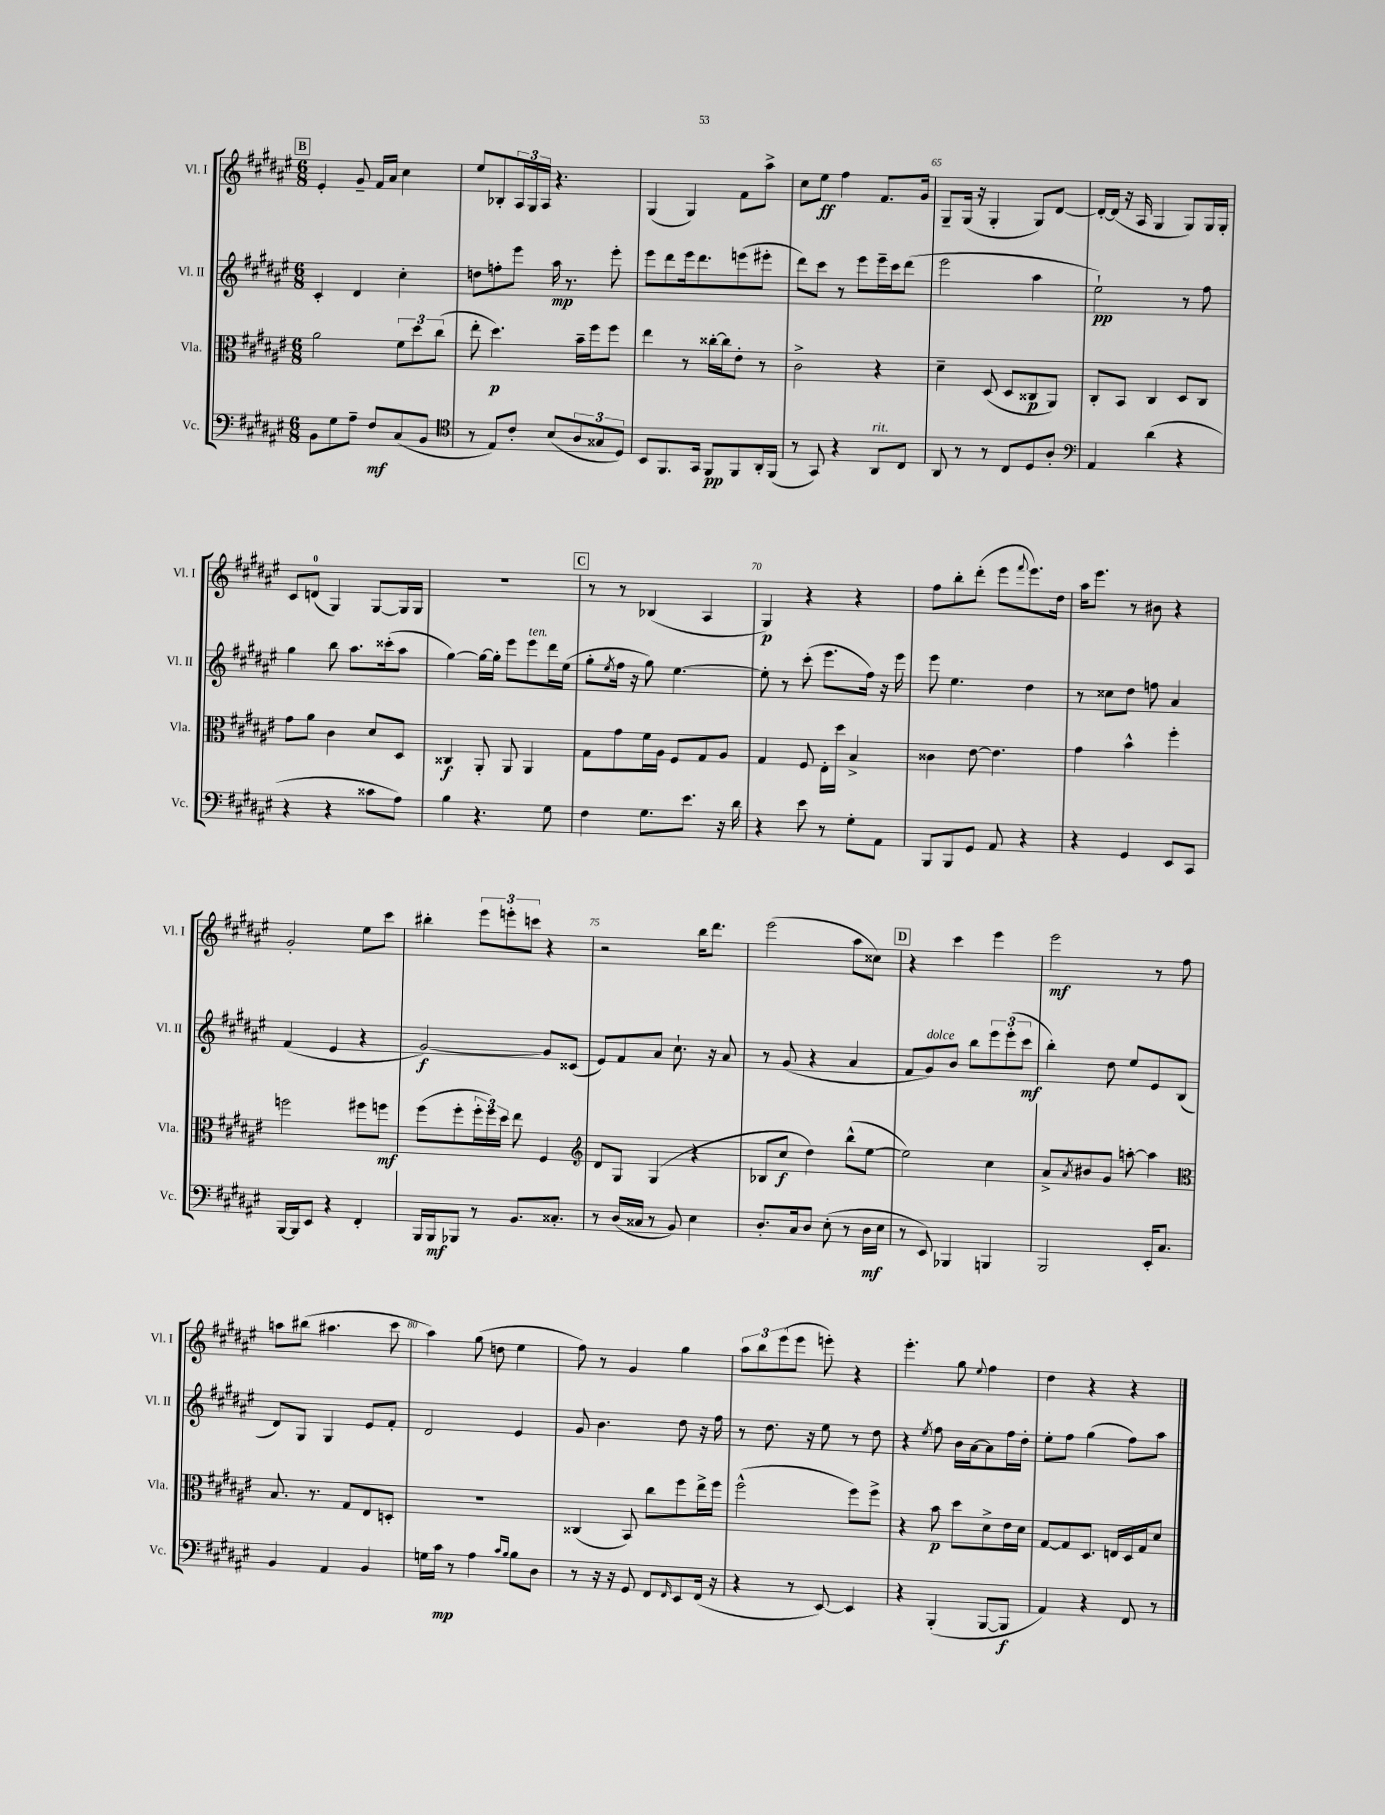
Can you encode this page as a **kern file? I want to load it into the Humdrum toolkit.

**kern	**dynam	**kern	**dynam	**kern	**dynam	**kern	**dynam
*part4	*part4	*part3	*part3	*part2	*part2	*part1	*part1
*staff4	*staff4	*staff3	*staff3	*staff2	*staff2	*staff1	*staff1
*I"Vc.	*	*I"Vla.	*	*I"Vl. II	*	*I"Vl. I	*
*I'Vc.	*	*I'Vla.	*	*I'Vl. II	*	*I'Vl. I	*
*clefF4	*	*clefC3	*	*clefG2	*	*clefG2	*
*k[f#c#g#d#a#e#]	*	*k[f#c#g#d#a#e#]	*	*k[f#c#g#d#a#e#]	*	*k[f#c#g#d#a#e#]	*
*M6/8	*	*M6/8	*	*M6/8	*	*M6/8	*
!!LO:REH:place=s1:t=B
=61	=61	=61	=61	=61	=61	=61	=61
8BB\L	.	2a#\	.	4c#'/	.	4e#'/	.
8G#\	.	.	.	.	.	.	.
8A#~\J	.	.	.	4d#/	.	8g#~/	.
8F#/L	mf	.	.	.	.	16f#/LL	.
.	.	.	.	.	.	16a#/JJ	.
(8C#/	.	12f#\L	.	4cc#'\	.	4cc#\	.
.	.	12dd#\	.	.	.	.	.
8BB/J	.	.	.	.	.	.	.
.	.	(12cc#\J	.	.	.	.	.
=62	=62	=62	=62	=62	=62	=62	=62
*clefC4	*	*	*	*	*	*	*
8r	.	8ee#'\	.	8ddn\L	.	8ee#/L	.
8E#/L)	.	4.dd#\)	p	8ffn'\	.	8B-X'/	.
8c#'/J	.	.	.	8eee#\J	.	24A#/L	.
.	.	.	.	.	.	24G#/	.
.	.	.	.	.	.	24A#/JJ	.
(8B/L	.	.	.	16aa#\	mp	4.r	.
.	.	.	.	8.r	.	.	.
12A#/	.	16b~\LL	.	.	.	.	.
.	.	16ff#\J	.	.	.	.	.
12G##X/	.	.	.	.	.	.	.
.	.	8ff#\J	.	8eee#'\	.	.	.
12D#/J)	.	.	.	.	.	.	.
=63	=63	=63	=63	=63	=63	=63	=63
8BB/L	.	4ee#\	.	8eee#\L	.	(4G#/	.
8.FF#/	.	.	.	8ddd#\	.	.	.
.	.	8r	.	16eee#\k	.	4G#/)	.
16GG#/Jk	.	.	.	8.ddd#\	.	.	.
8FF#/L	pp	[16cc##X'\LL	.	.	.	.	.
.	.	16cc##\J]	.	.	.	.	.
8FF#/	.	8e#'\J	.	(8eeen\	.	8f#\L	.
16AA#'/L	.	8r	.	8eee#X'\J	.	8aa#^\J	.
(16FF#/JJ	.	.	.	.	.	.	.
=64	=64	=64	=64	=64	=64	=64	=64
8r	.	2c#^\	.	8ddd#\L)	.	8cc#\L	.
8GG#/)	.	.	.	8ccc#\J	.	8ee#\J	ff
4r	.	.	.	8r	.	4ff#\	.
.	.	.	.	8eee#\L	.	.	.
!LO:TX:a:i:t=rit.	!	!	!	!	!	!	!
8AA#/L	.	4r	.	16eee#~\L	.	8.f#/L	.
.	.	.	.	16ccc#\J	.	.	.
8C#/J	.	.	.	(8ddd#\J	.	.	.
.	.	.	.	.	.	16g#/Jk	.
=65	=65	=65	=65	=65	=65	=65	=65
8AA#/	.	4d#~\	.	2eee#\	.	8G#~/L	.
8r	.	.	.	.	.	(16G#/Jk	.
.	.	.	.	.	.	16r	.
8r	.	(8D#/	.	.	.	4G#'/	.
8C#/L	.	8D#/L	.	.	.	.	.
8D#/	.	8C##X/	p	4aa#\	.	8G#/L)	.
8A#'/J	.	8AA#/J)	.	.	.	[8d#/J	.
=66	=66	=66	=66	=66	=66	=66	=66
*clefF4	*	*	*	*	*	*	*
4AA#/	.	8C#'/L	.	2ee#`\)	pp	16d#'/LL_	.
.	.	.	.	.	.	(16d#/JJ]	.
.	.	8BB/J	.	.	.	16r	.
.	.	.	.	.	.	16A#/	.
(4d#\	.	4C#/	.	.	.	4G#/	.
4r	.	8D#/L	.	8r	.	8G#/L)	.
.	.	8C#/J	.	8ff#\	.	16G#/L	.
.	.	.	.	.	.	16G#'/JJ	.
!!LO:LB:g=z
=67	=67	=67	=67	=67	=67	=67	=67
4r	.	8g#\L	.	4gg#\	.	8c#/L	.
.	.	8a#\J	.	.	.	(8dn/J	.
4r	.	4c#\	.	8bb\	.	4G#/)	.
.	.	.	.	8.aa#\L	.	.	.
8c##X\L	.	8d#/L	.	.	.	[8G#/L	.
.	.	.	.	(16ccc##X'\k	.	.	.
8A#\J)	.	8D#/J	.	8aa#\J	.	16G#/L]	.
.	.	.	.	.	.	16G#/JJ	.
=68	=68	=68	=68	=68	=68	=68	=68
4B\	.	4C##X/	f	[4gg#\)	.	2.r	.
4.r	.	8AA#'/	.	16gg#\LL_	.	.	.
.	.	.	.	16gg#'\JJ]	.	.	.
.	.	8AA#/	.	8eee#\L	.	.	.
!	!	!	!	!LO:TX:a:i:t=ten.	!	!	!
.	.	4AA#/	.	8eee#\	.	.	.
8G#\	.	.	.	16ddd#\L	.	.	.
.	.	.	.	(16ee#\JJ	.	.	.
!!LO:REH:place=s1:t=C
=69	=69	=69	=69	=69	=69	=69	=69
4F#\	.	8G#\L	.	8gg#'\L	.	8r	.
.	.	.	.	8qee#/	.	.	.
.	.	8g#\	.	16ff#\Jk	.	8r	.
.	.	.	.	16r	.	.	.
8.G#\L	.	16f#\L	.	8gg#\)	.	(4B-X/	.
.	.	16A#\JJ	.	.	.	.	.
.	.	8F#/L	.	[4.ee#\	.	.	.
8.e#\J	.	.	.	.	.	.	.
.	.	8G#/	.	.	.	4A#/	.
16r	.	8A#/J	.	.	.	.	.
16d#\	.	.	.	.	.	.	.
=70	=70	=70	=70	=70	=70	=70	=70
4r	.	4G#/	.	8ee#'\]	.	4G#/)	p
.	.	.	.	8r	.	.	.
8e#\	.	8F#/	.	(8ccc#'\	.	4r	.
8r	.	16E#'\LL	.	8.eee#\L	.	.	.
.	.	16dd#\JJ	.	.	.	.	.
8G#'\L	.	4B^/	.	.	.	4r	.
.	.	.	.	16ff#\Jk)	.	.	.
8AA#\J	.	.	.	16r	.	.	.
.	.	.	.	16eee#\	.	.	.
=71	=71	=71	=71	=71	=71	=71	=71
8BBB/L	.	4c##X\	.	8eee#\	.	8ff#\L	.
8BBB/	.	.	.	4.ee#\	.	8bb'\	.
8GG#/J	.	[8e#\	.	.	.	(8ddd#'\J	.
8AA#/	.	4.e#\]	.	.	.	8eee#\L	.
.	.	.	.	.	.	8qqfff#/	.
4r	.	.	.	4dd#\	.	8.eee#\)	.
.	.	.	.	.	.	16dd#\Jk	.
=72	=72	=72	=72	=72	=72	=72	=72
4r	.	4g#\	.	8r	.	16aa#\KL	.
.	.	.	.	.	.	8.eee#\J	.
.	.	.	.	8cc##X\L	.	.	.
4GG#/	.	4b^^\	.	8dd#\J	.	8r	.
.	.	.	.	8ffn\	.	8b#X\	.
8EE#/L	.	4ff#'\	.	4a#/	.	4r	.
8CC#/J	.	.	.	.	.	.	.
!!LO:LB:g=z
=73	=73	=73	=73	=73	=73	=73	=73
[16BBB/LL	.	2ffn\	.	(4f#/	.	2g#'/	.
16BBB/J]	.	.	.	.	.	.	.
8EE#/J	.	.	.	.	.	.	.
4r	.	.	.	4e#/	.	.	.
4FF#'/	.	8ff#X\L	.	4r	.	8ee#\L	.
.	.	8ffn\J	mf	.	.	8ccc#\J	.
=74	=74	=74	=74	=74	=74	=74	=74
16BBB/LL	.	(8ff#\L	.	[2g#/)	f	4bb#X'\	.
16BBB/J	mf	.	.	.	.	.	.
8BBB-X/J	.	8ff#'\	.	.	.	.	.
8r	.	24ff#'\L	.	.	.	12eee#\L	.
.	.	24ff#\)	.	.	.	.	.
.	.	24dd#\JJ	.	.	.	12eeen'\	.
8.BB/L	.	8ee#\	.	.	.	.	.
.	.	.	.	.	.	12cccn\J	.
.	.	4F#/	.	8g#/L]	.	4r	.
8.C##X'/J	.	.	.	.	.	.	.
.	.	.	.	(8c##X/J	.	.	.
=75	=75	=75	=75	=75	=75	=75	=75
*	*	*clefG2	*	*	*	*	*
8r	.	8d#/L	.	8e#/L)	.	2r	.
(16D#/LL	.	8G#/J	.	8f#/	.	.	.
16C##X/JJ	.	.	.	.	.	.	.
8r	.	(4G#/	.	8a#/J	.	.	.
8BB/)	.	.	.	8.cc#`\	.	.	.
4E#\	.	4r	.	.	.	16bb\KL	.
.	.	.	.	16r	.	8.ddd#\J	.
.	.	.	.	8a#/	.	.	.
=76	=76	=76	=76	=76	=76	=76	=76
8.D#'/L	.	8B-X/L	.	8r	.	(2eee#\	.
.	.	8cc#/J	f	(8g#/	.	.	.
16C#/k	.	.	.	.	.	.	.
8D#/J	.	4dd#\)	.	4r	.	.	.
(8E#'\	.	.	.	.	.	.	.
8r	.	(8bb^^\L	.	4a#/	.	8aa#\L	.
16D#\LL	mf	[8ee#\J	.	.	.	8cc##X\J)	.
16E#\JJ	.	.	.	.	.	.	.
!!LO:REH:place=s1:t=D
=77	=77	=77	=77	=77	=77	=77	=77
8r	.	2ee#\])	.	8f#/L	.	4r	.
!	!	!	!	!LO:TX:a:i:t=dolce	!	!	!
8EE#/)	.	.	.	8g#/)	.	.	.
4BBB-X/	.	.	.	8b/J	.	4ccc#\	.
.	.	.	.	8bb\L	.	.	.
4BBBn/	.	4cc#\	.	12eee#\	.	4eee#\	.
.	.	.	.	(12eee#'\	.	.	.
.	.	.	.	12ccc#\J	mf	.	.
=78	=78	=78	=78	=78	=78	=78	=78
2BBB/	.	8a#^/L	.	4bb'\)	.	2eee#\	mf
.	.	8qa#/	.	.	.	.	.
.	.	8b#X/	.	.	.	.	.
.	.	8g#/J	.	8dd#\	.	.	.
.	.	[8aan'\	.	8ee#/L	.	.	.
16EE#'/KL	.	4aa\]	.	8e#/	.	8r	.
8.C#/J	.	.	.	.	.	.	.
.	.	.	.	(8B/J	.	8ff#\	.
!!LO:LB:g=z
=79	=79	=79	=79	=79	=79	=79	=79
*	*	*clefC3	*	*	*	*	*
4BB/	.	8.B/	.	8d#/L)	.	8aan\L	.
.	.	.	.	8G#/J	.	(8bb#X\J	.
.	.	8.r	.	.	.	.	.
4AA#/	.	.	.	4G#/	.	4.aa#X\	.
.	.	8G#/L	.	.	.	.	.
4BB/	.	8E#/	.	8e#/L	.	.	.
.	.	8Dn'/J	.	8f#'/J	.	8ccc#\	.
=80	=80	=80	=80	=80	=80	=80	=80
16Gn\LL	.	2.r	.	2d#/	.	4aa#\)	.
16c#\JJ	mp	.	.	.	.	.	.
8r	.	.	.	.	.	.	.
4A#\	.	.	.	.	.	(8gg#\	.
.	.	.	.	.	.	8ddn\	.
16qqc#/LL	.	.	.	.	.	.	.
16qqB/JJ	.	.	.	.	.	.	.
8B\L	.	.	.	4e#/	.	4ee#\	.
8D#\J	.	.	.	.	.	.	.
=81	=81	=81	=81	=81	=81	=81	=81
8r	.	(4C##X/	.	8g#/	.	8ff#\)	.
16r	.	.	.	4.b\	.	8r	.
16r	.	.	.	.	.	.	.
8GG#/	.	8BB/)	.	.	.	4g#/	.
8FF#/L	.	8cc#\L	.	.	.	.	.
16qqFF#/	.	.	.	.	.	.	.
8EE#/	.	8ff#\	.	8dd#\	.	4gg#\	.
(16FF#/Jk	.	16ee#^\L	.	16r	.	.	.
16r	.	16ff#\JJ	.	16ff#\	.	.	.
=82	=82	=82	=82	=82	=82	=82	=82
4r	.	(2ff#^^\	.	8r	.	12aa#\L	.
.	.	.	.	.	.	12bb\	.
.	.	.	.	8.dd#\	.	.	.
.	.	.	.	.	.	(12eee#\	.
8r	.	.	.	.	.	8eee#\J	.
.	.	.	.	16r	.	.	.
[8EE#/)	.	.	.	8ee#\	.	8eeen'\)	.
4EE#/]	.	8ff#\L)	.	8r	.	4r	.
.	.	8ff#^\J	.	8dd#\	.	.	.
=83	=83	=83	=83	=83	=83	=83	=83
4r	.	4r	.	4r	.	4.eee#'\	.
.	.	.	.	8qee#/	.	.	.
(4BBB'/	.	8b\	p	8ff#\	.	.	.
.	.	8dd#\L	.	16b\LL	.	8gg#\	.
.	.	.	.	[16a#\J	.	.	.
.	.	.	.	.	.	8qqee#/	.
[8BBB/L	.	8d#^\	.	8a#\]	.	4ff#\	.
8BBB/J]	f	16e#\L	.	16ff#\L	.	.	.
.	.	16d#\JJ	.	16dd#'\JJ	.	.	.
=84	=84	=84	=84	=84	=84	=84	=84
4AA#/)	.	[8G#/L	.	8ee#'\L	.	4dd#\	.
.	.	8G#/]	.	8ff#\J	.	.	.
4r	.	8.D#/J	.	(4gg#\	.	4r	.
.	.	16En/LL	.	.	.	.	.
8FF#/	.	16D#/	.	8ff#\L)	.	4r	.
.	.	16G#/J	.	.	.	.	.
8r	.	8d#/J	.	8aa#\J	.	.	.
==	==	==	==	==	==	==	==
*-	*-	*-	*-	*-	*-	*-	*-
